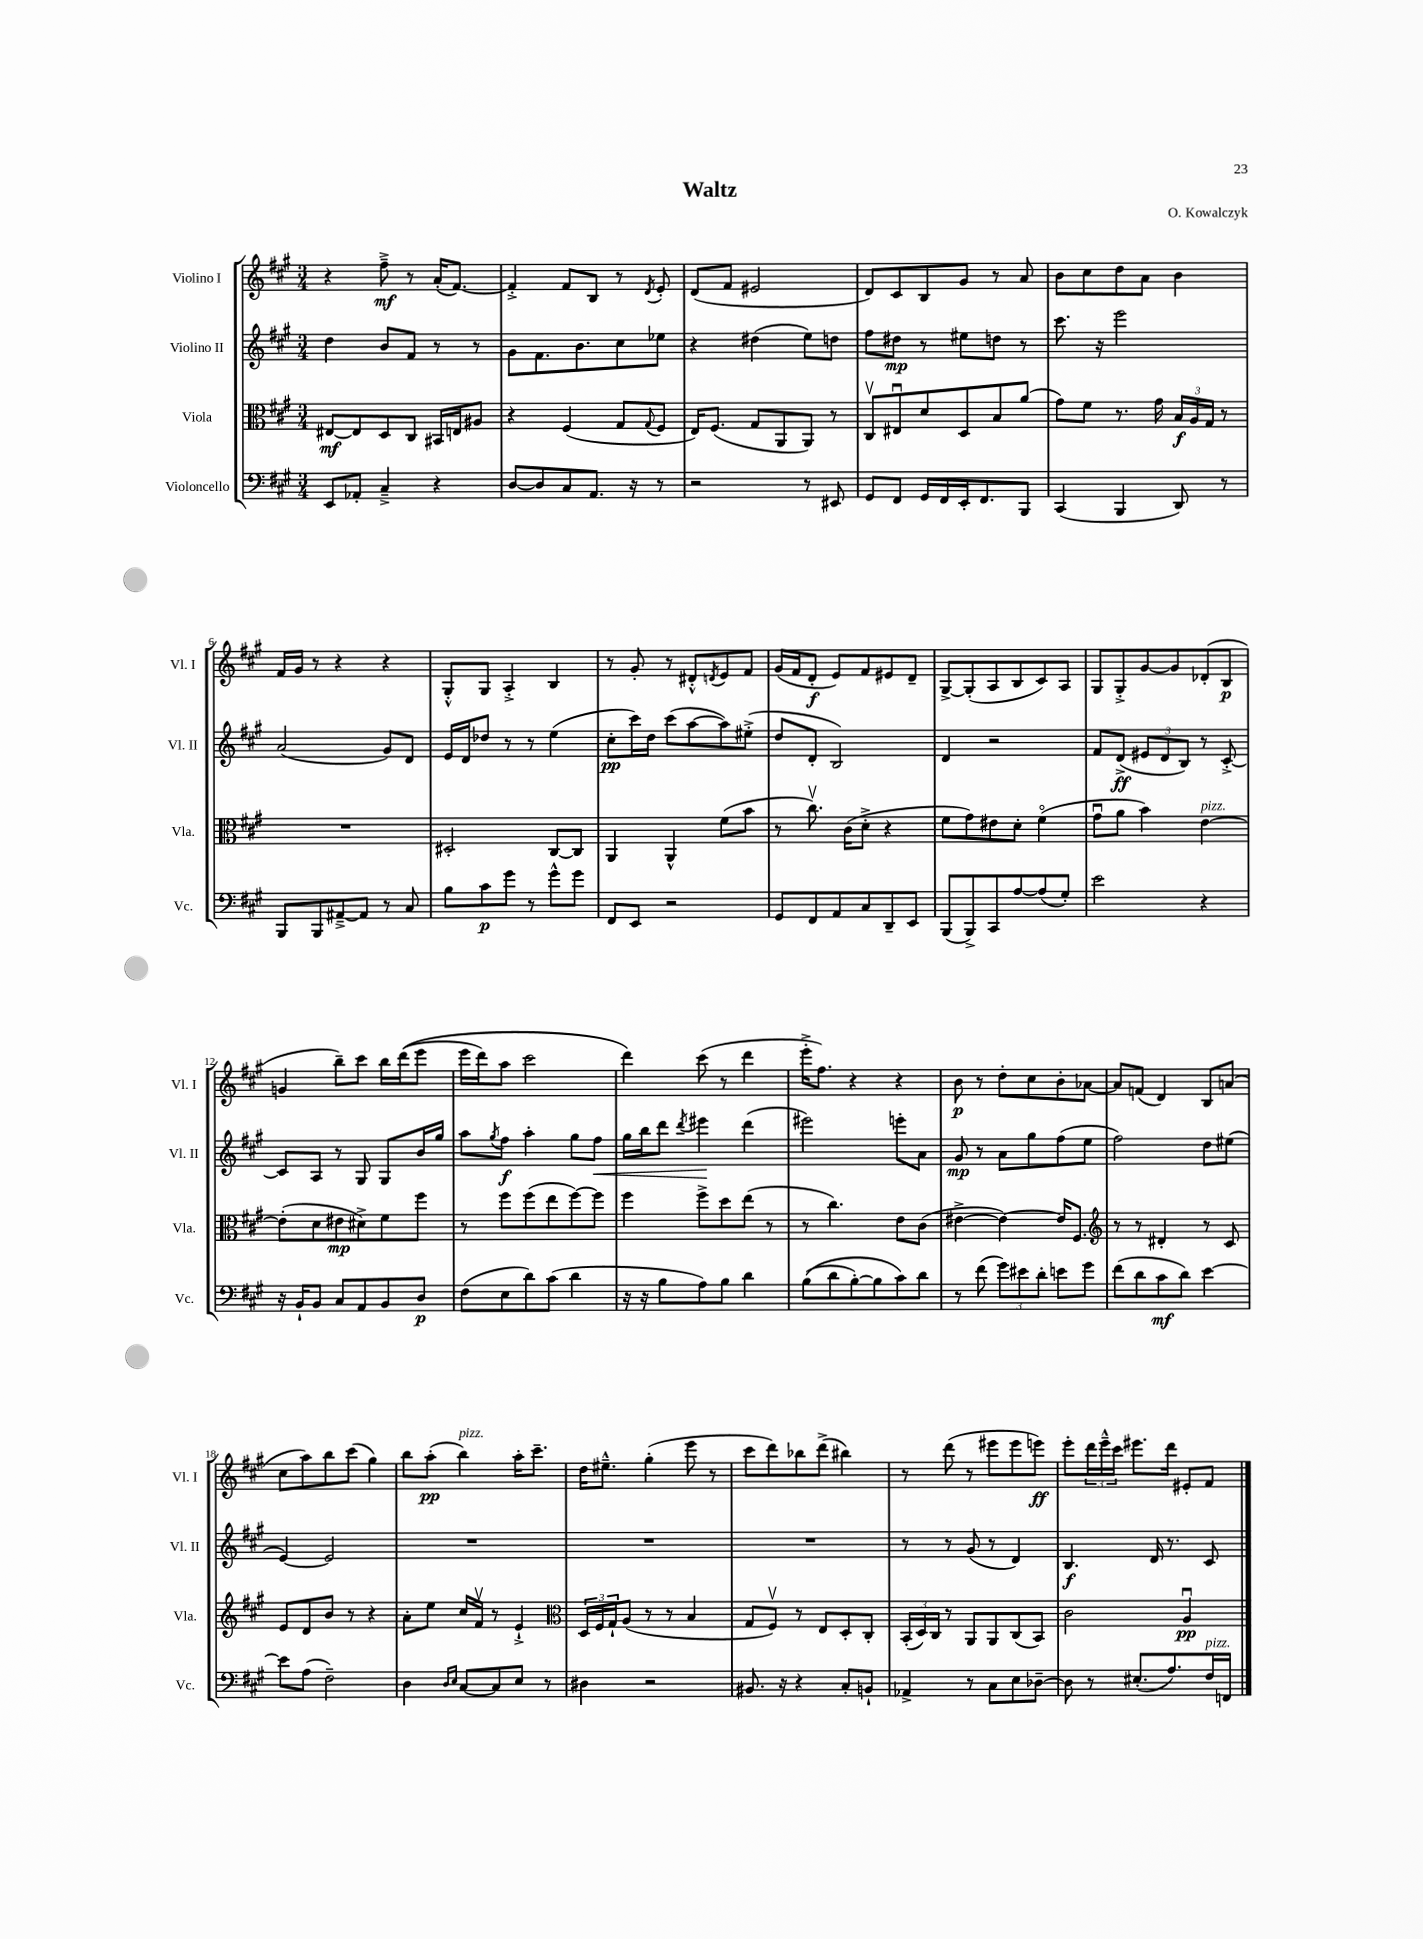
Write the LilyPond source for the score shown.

\header { title = "Waltz" composer = "O. Kowalczyk" }
<<
\new StaffGroup <<
\new Staff = "s0" \with { instrumentName = "Violino I" shortInstrumentName = "Vl. I" } {
    \clef treble \key a \major \numericTimeSignature \time 3/4
    r4 fis''8--->\mf r8 a'16-.( fis'8.~) |
    fis'4-.-> fis'8 b8 r8 \acciaccatura { d'8 } e'8-. |
    d'8( fis'8 eis'2 |
    d'8) cis'8 b8 gis'8 r8 a'8 |
    b'8 cis''8 d''8 a'8 b'4 |
    fis'16 gis'16 r8 r4 r4 |
    gis8-.-^ gis8 a4-.-> b4 |
    r8 gis'8-. r8 dis'8-.-^ \acciaccatura { d'8 } e'8 fis'8 |
    gis'16( fis'16 d'8-.\f e'8) fis'8 eis'8 d'8-- |
    gis8~-> gis8-.( a8 b8 cis'8) a8 |
    gis8 gis8-.-> gis'8~ gis'8 des'8-.( b8\p |
    g'4 b''8--) cis'''8 b''16 d'''16(\( e'''8 |
    e'''16 d'''16) a''8 cis'''2 |
    d'''4\) cis'''8( r8 d'''4 |
    e'''16-.-> fis''8.) r4 r4 |
    b'8\p r8 d''8-. cis''8 b'8-. aes'8~ |
    aes'8 f'8( d'4) b8 a'8( |
    cis''8 a''8) b''8 cis'''8( gis''4) |
    b''8 a''8-.\pp( b''4^\markup { \italic "pizz." }) a''16-. cis'''8.-- |
    d''16 eis''8.---^ gis''4-.( e'''8 r8 |
    cis'''8 d'''8) bes''8 d'''8->( bis''4) |
    r8 d'''8( r8 eis'''8 eis'''8 e'''8\ff) |
    e'''8-. \tuplet 3/2 { d'''16 e'''16---^ cis'''16 } eis'''8. d'''16 eis'8-. fis'8 \bar "|." |
}
\new Staff = "s1" \with { instrumentName = "Violino II" shortInstrumentName = "Vl. II" } {
    \clef treble \key a \major \numericTimeSignature \time 3/4
    d''4 b'8 fis'8 r8 r8 |
    gis'8 fis'8. b'8. cis''8 ees''8 |
    r4 dis''4( e''8) d''8 |
    fis''8 dis''8\mp r8 eis''8 d''8 r8 |
    cis'''8. r16 e'''2 |
    a'2( gis'8) d'8 |
    e'16 d'16 des''8 r8 r8 e''4( |
    cis''8-.\pp cis'''16) d''16 cis'''8( a''8~ a''8) eis''8-.->( |
    d''8 d'8-. b2) |
    d'4 r2 |
    fis'8 d'8->\ff( \tuplet 3/2 { eis'8 d'8 b8) } r8 cis'8~-.-> |
    cis'8 a8 r8 gis8 gis8 b'16 gis''16 |
    a''8 \acciaccatura { gis''8 } fis''8\f a''4-. gis''8 fis''8\< |
    gis''16 b''16 d'''8 \acciaccatura { d'''8 } eis'''4\! d'''4( |
    eis'''2) e'''8-. a'8 |
    gis'8\mp r8 a'8 gis''8 fis''8( e''8 |
    fis''2) d''8 eis''8( |
    e'4~) e'2 |
    R2. |
    R2. |
    R2. |
    r8 r8 gis'8( r8 d'4) |
    b4.\f d'16 r8. cis'8 \bar "|." |
}
\new Staff = "s2" \with { instrumentName = "Viola" shortInstrumentName = "Vla." } {
    \clef alto \key a \major \numericTimeSignature \time 3/4
    eis8~\mf eis8 d8 cis8 bis,16 e16 ais8 |
    r4 fis4( gis8 \appoggiatura { gis8 } fis8 |
    e16) fis8.( gis8 a,8 a,8) r8 |
    cis8\upbow eis8\downbow d'8 d8 b8 a'8( |
    gis'8) fis'8 r8. gis'16 \tuplet 3/2 { b16\f a16 gis16 } r8 |
    R2. |
    dis2-. cis8~ cis8 |
    a,4 a,4-^ fis'8( b'8 |
    r8 cis''8.\upbow) cis'16( d'8-.-> r4 |
    fis'8 gis'8) eis'8 d'8-. fis'4\flageolet( |
    gis'8\downbow a'8 b'4) e'4~^\markup { \italic "pizz." } |
    e'8-.( d'8 eis'8\mp dis'8->) fis'8 fis''8 |
    r8 fis''8 fis''8( e''8 fis''8~) fis''8 |
    fis''4 fis''8-> d''8 e''8( r8 |
    r8 cis''4.) e'8 cis'8( |
    eis'4~-> eis'4~) eis'16 fis8. |
    \clef treble r8 r8 dis'4-. r8 cis'8 |
    e'8 d'8 b'8 r8 r4 |
    a'8-. e''8 cis''16 fis'16\upbow r8 e'4-!-> |
    \clef alto \tuplet 3/2 { d16 fis16 gis16-! } a8( r8 r8 b4 |
    gis8 fis8\upbow) r8 e8 d8-. cis8-. |
    \tuplet 3/2 { b,16-.( d16) cis16 } r8 a,8 a,8 cis8( b,8) |
    cis'2 a4\downbow\pp \bar "|." |
}
\new Staff = "s3" \with { instrumentName = "Violoncello" shortInstrumentName = "Vc." } {
    \clef bass \key a \major \numericTimeSignature \time 3/4
    e,8 aes,8-. cis4---> r4 |
    d8~ d8 cis8 a,8. r16 r8 |
    r2 r8 eis,8 |
    gis,8 fis,8 gis,16 fis,16 e,16-. fis,8. b,,8 |
    cis,4( b,,4 d,8) r8 |
    b,,8 b,,8 ais,8~---> ais,8 r8 cis8 |
    b8 cis'8\p gis'8 r8 gis'8-^ gis'8 |
    fis,8 e,8 r2 |
    gis,8 fis,8 a,8 cis8 d,8-- e,8 |
    b,,8( b,,8->) cis,8 a8~ a8( gis8-.) |
    e'2 r4 |
    r16 b,16-! b,8 cis8 a,8 b,8 d8\p |
    fis8( e8 d'8) cis'8( d'4 |
    r16 r16 b8 a8) b8 d'4 |
    b8(\( d'8 b8~-.) b8 cis'8\) d'8 |
    r8 fis'8( \tuplet 3/2 { gis'8) eis'8 d'8-. } e'8 gis'8 |
    fis'8( d'8 cis'8\mf d'8) e'4~ |
    e'8 a8( fis2--) |
    d4 \grace { d16 e16 } cis8~ cis8 e8 r8 |
    dis4 r2 |
    bis,8. r16 r4 cis8-. b,8-! |
    aes,4-> r8 cis8 e8 des8~-- |
    des8 r8 eis8.-.( a8.) fis16^\markup { \italic "pizz." } f,16 \bar "|." |
}
>>
>>
